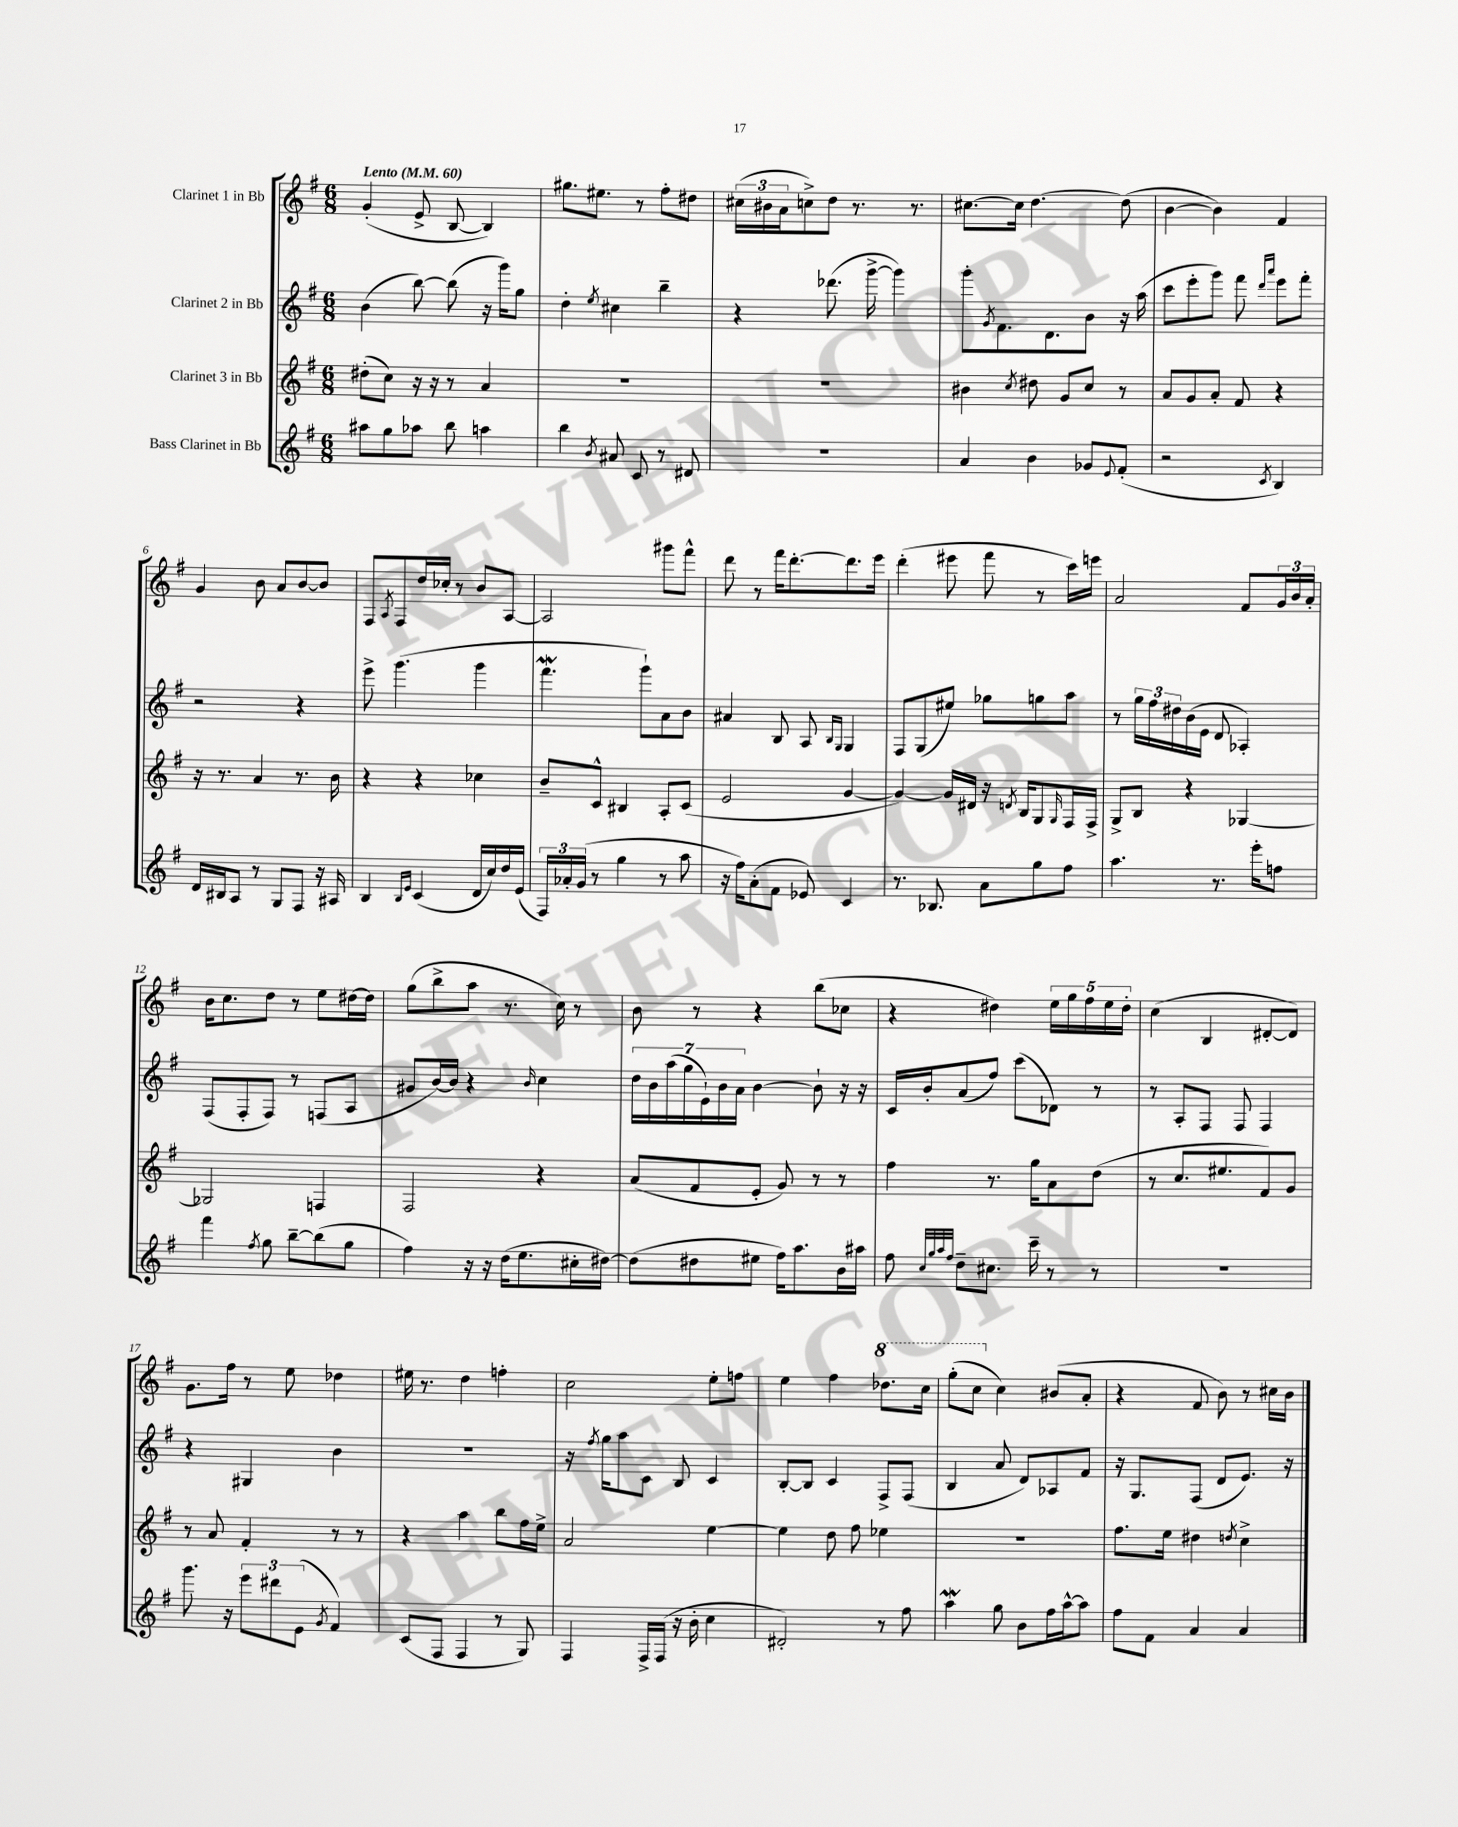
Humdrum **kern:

**kern	**kern	**kern	**kern
*staff4	*staff3	*staff2	*staff1
*clefG2	*clefG2	*clefG2	*clefG2
*k[f#]	*k[f#]	*k[f#]	*k[f#]
*M6/8	*M6/8	*M6/8	*M6/8
*MM60	*MM60	*MM60	*MM60
8aa#	(8dd#'	(4b	(4g'
8gg	8cc)	.	.
8aa-	16r	[8bb)	8e^
.	16r	.	.
8bb	8r	(8bb]	[8B
4aa	4a	16r	4B])
.	.	16ggg)	.
.	.	8gg	.
=	=	=	=
4bb	2.r	4dd'	8.gg#
.	.	.	8.ee#
8qb	.	8qee	.
8a#	.	4cc#	.
8c	.	.	8r
8r	.	4bb~	8ff#'
8d#	.	.	8dd#
=	=	=	=
2.r	2.r	4r	(24cc#
.	.	.	24b#
.	.	.	24a
.	.	.	8cc^)
.	.	(8.ddd-	8dd
.	.	.	8.r
.	.	[16ggg^	.
.	.	4ggg])	.
.	.	.	8.r
=	=	=	=
4a	4b#	8ggg'	[8.cc#
.	.	8qg	.
.	.	8.f#	.
.	.	.	16cc#]
.	8qcc	.	.
4b	8dd#	.	[4.dd
.	.	8.d	.
.	8g	.	.
8g-	8cc	8b	.
8qqe	.	.	.
(8f#'	8r	16r	(8dd]
.	.	(16aa	.
=	=	=	=
2r	8a	8ccc	[4b
.	8g	8eee'	.
.	8a'	8ggg)	4b])
.	8f#	8fff#	.
.	.	16qqddd	.
8qc	.	16qqaaa	.
4B)	4r	8eee	4f#
.	.	8fff#'	.
=	=	=	=
16d	16r	2r	4g
16B#	8.r	.	.
8A	.	.	.
8r	4a	.	8b
8G	.	.	8a
8F#	8.r	4r	[8b
16r	.	.	8b]
16A#	16b	.	.
=	=	=	=
4B	4r	8eee^	8F#
.	.	.	8qA
.	.	(4.ggg	8F#
16qqB	.	.	.
16qqe	.	.	.
(4c	4r	.	16dd
.	.	.	16cc-'
.	.	.	8r
16d	4cc-	4ggg	8b
16cc)	.	.	.
16dd	.	.	[8A
(16e	.	.	.
=	=	=	=
24F#)	8b~	4.fff#	2A]
24a-'	.	.	.
(24g	.	.	.
8r	8c^^	.	.
4gg	4B#	.	.
.	.	8ggg`)	.
8r	8A'	8a	8ggg#
8aa	(8c	8b	8fff#^^
=	=	=	=
16r	2e	4a#	8ddd
16ff#)	.	.	.
(8a'	.	.	8r
8f#	.	8B	16fff#
.	.	.	[8.ddd'
8e-)	.	8A	.
.	.	16qqB	.
.	.	16qqG	.
4c	[4g	4G	8.ddd]
.	.	.	16eee
=	=	=	=
8.r	4g_)	8F#	(4ddd'
.	.	(8G	.
8.B-	.	.	.
.	16g]	8ee#)	8eee#
.	16d#	.	.
8a	16r	8gg-	8fff#
.	8qd	.	.
.	16B	.	.
8gg	8G	8gg	8r
.	16qqG	.	.
8ff#	16F#	8aa	16ccc)
.	16F#^	.	16eee
=	=	=	=
4.aa	8G^	8r	2a
.	8B	24gg	.
.	.	24ff#	.
.	.	24dd#	.
.	4r	(16b	.
.	.	16e	.
8.r	.	8d	.
.	[4G-	4A-')	8f#
16eee'	.	.	.
8ff	.	.	24g
.	.	.	24b
.	.	.	24a'
=	=	=	=
4fff#	2G-]	(8F#	16b
.	.	.	8.cc
.	.	8F#'	.
8qff#	.	.	.
8gg	.	8F#)	8dd
[8bb~	.	8r	8r
(8bb]	4F	(8F	8ee
8gg	.	8A	[16dd#
.	.	.	16dd#]
=	=	=	=
4ff#)	2F#	8g#	(8gg
.	.	[16b)	8bb^
.	.	16b]	.
16r	.	4r	8aa
16r	.	.	.
(16dd	.	.	8.r
8.ee	.	.	.
.	.	16qqb	.
.	4r	4cc	.
.	.	.	16cc)
16cc#'	.	.	8r
[16dd#)	.	.	.
=	=	=	=
(8dd#]	(8a	28dd	8b
.	.	28b	.
.	.	(28aa	.
.	.	28gg	.
8dd#	8f#	.	8r
.	.	28e`)	.
.	.	28b	.
.	.	28a	.
8ee#	8e'	[4b	4r
16ff#)	8g)	.	.
8.aa	.	.	.
.	8r	8b`]	(8bb
16b	8r	16r	8cc-
16aa#	.	16r	.
=	=	=	=
8ff#	4ff#	16c	4r
.	.	16b'	.
32qqcc	.	.	.
32qqgg	.	.	.
32qqaa	.	.	.
32qqff#	.	.	.
8dd~	.	(8a	.
8.cc#	8.r	8ff#)	4dd#)
.	.	(8ccc	.
16ccc~	16gg	.	.
8r	8a	8d-)	20ee
.	.	.	20gg
.	.	.	20ff#
8r	(8dd	8r	.
.	.	.	20ee
.	.	.	20dd#'
=	=	=	=
2.r	8r	8r	(4cc
.	8.cc	8A'	.
.	.	8F#	4B
.	8.ee#	.	.
.	.	8F#	.
.	8f#)	4F#	[8d#'
.	8g	.	8d#])
=	=	=	=
8.ggg	8r	4r	8.g
.	8a	.	.
16r	.	.	16ff#
12eee	4f#'	4G#	8r
12ddd#	.	.	.
.	.	.	8ee
(12e	.	.	.
8qg	.	.	.
4f#)	8r	4b	4dd-
.	8r	.	.
=	=	=	=
(8c	4r	2.r	16ee#
.	.	.	8.r
8F#	.	.	.
4F#	4aa	.	4dd
8r	8bb	.	4ff'
8G)	16ff#	.	.
.	16ee^	.	.
=	=	=	=
4F#	2a	16r	2cc
.	.	8qff#	.
.	.	16gg	.
.	.	8aa	.
16F#^	.	8c	.
(16F#	.	.	.
16r	.	8B	.
16b'	.	.	.
4cc	[4ee	4c	8ee'
.	.	.	8ff
=	=	=	=
2d#')	4ee]	[8B'	4ee
.	.	8B]	.
.	8dd	4c	4ff#
.	8ff#	.	.
8r	4ee-	8F#^	8.ddd-
8ff#	.	(8F#	.
.	.	.	16ccc
=	=	=	=
4aa	2.r	4B	(8ggg'
.	.	.	8ccc
8gg	.	8a	4cc)
8b	.	8d)	.
16ff#	.	8A-	(8b#
[16aa^^	.	.	.
8aa]	.	8f#	8a'
=	=	=	=
8ff#	8.ff#	16r	4r
.	.	8.G	.
8f#	.	.	.
.	16ee	.	.
4a	4dd#	(8F#	8f#
.	.	8d	8b)
.	8qdd	.	.
4a	4cc^	8.e)	8r
.	.	.	16cc#
.	.	16r	16b
==	==	==	==
*-	*-	*-	*-
